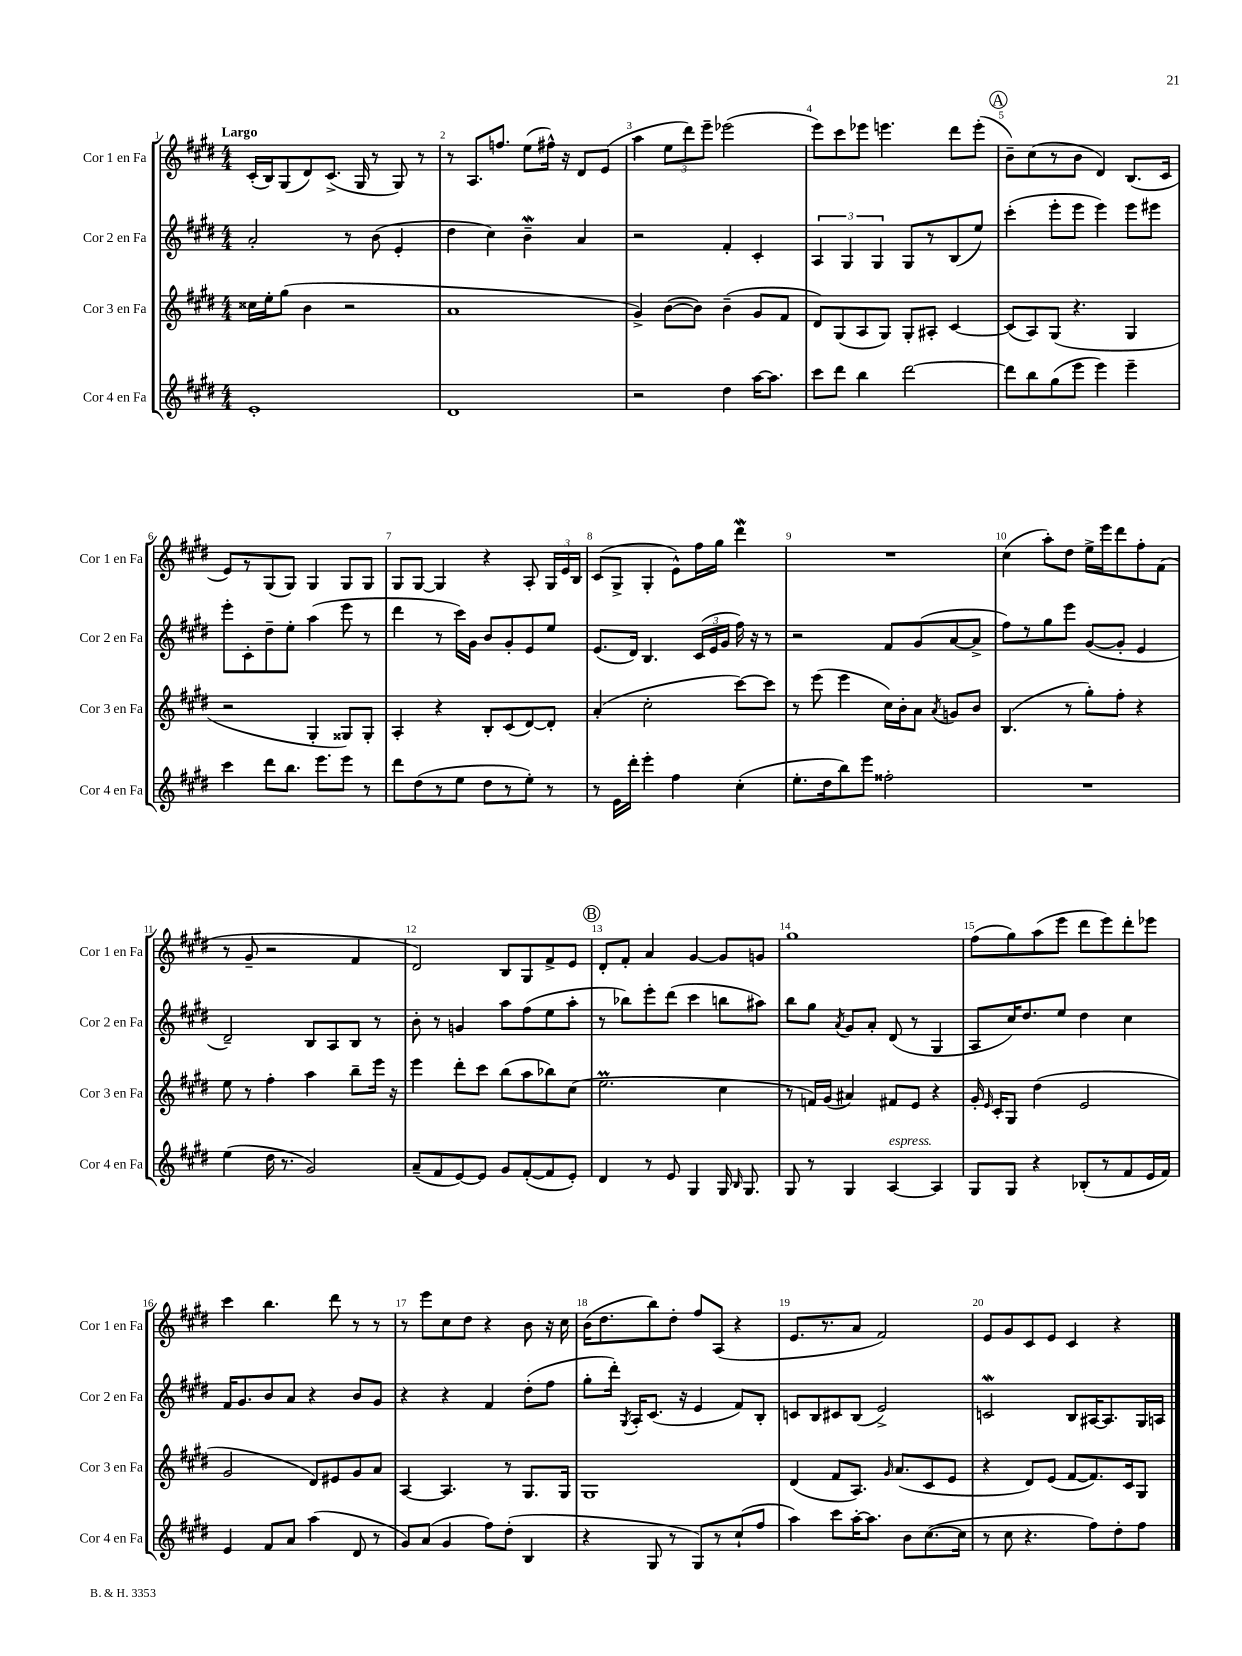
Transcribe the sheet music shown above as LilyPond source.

<<
\new StaffGroup <<
\new Staff = "s0" \with { instrumentName = "Cor 1 en Fa" shortInstrumentName = "Cor 1 en Fa" } {
    \clef treble \key e \major \numericTimeSignature \time 4/4 \tempo "Largo"
    \autoBeamOff cis'16[-.( b16) gis8( dis'8) cis'8.]->( gis16 r8 gis8) r8 |
    r8 a8.[ f''8.] e''8[( fis''16]-^) r16 dis'8[ e'8]( |
    a''4 \tuplet 3/2 { e''8[ dis'''8) e'''8]-- } ees'''2( |
    e'''8[) cis'''8 ees'''8] e'''4. dis'''8[ e'''8]-.( |
    \mark \markup { \circle "A" } b'8[--) cis''8( r8 b'8] dis'4) b8.[( cis'16] |
    e'8[) r8 gis8( gis8]) gis4 gis8[ gis8] |
    gis8[ gis8]~ gis4 r4 a8-. \tuplet 3/2 { gis16[ e'16 b16] } |
    cis'8[( gis8]-> gis4-. e'8[-^) fis''16 gis''16] dis'''4\mordent |
    R1 |
    cis''4( a''8[-.) dis''8] e''16[-> e'''16 dis'''8 fis''8-. fis'8]( |
    r8 gis'8-- r2 fis'4 |
    dis'2) b8[ gis8 fis'8-> e'8] |
    \mark \markup { \circle "B" } dis'8[-. fis'8]-. a'4 gis'4~ gis'8[ g'8] |
    gis''1 |
    fis''8[( gis''8) a''8( e'''8] dis'''8[ e'''8) dis'''8-. ees'''8] |
    cis'''4 b''4. dis'''8 r8 r8 |
    r8 e'''8[ cis''8 dis''8] r4 b'8 r16 cis''16 |
    b'16[( dis''8. b''8) dis''8]-. fis''8[ a8]( r4 |
    e'8.[ r8. a'8] fis'2) |
    e'8[ gis'8 cis'8 e'8] cis'4 r4 \bar "|." |
}
\new Staff = "s1" \with { instrumentName = "Cor 2 en Fa" shortInstrumentName = "Cor 2 en Fa" } {
    \clef treble \key e \major \numericTimeSignature \time 4/4
    \autoBeamOff a'2-. r8 b'8( e'4-. |
    dis''4 cis''4) b'4--\mordent a'4 |
    r2 fis'4-. cis'4-. |
    \tuplet 3/2 { a4 gis4 gis4 } gis8[ r8 b8( e''8]) |
    \mark \markup { \circle "A" } cis'''4-.( e'''8[-. e'''8] e'''4) e'''8[ eis'''8] |
    e'''8[-. cis'8-. dis''8-- e''8]-. a''4( e'''8 r8 |
    dis'''4 r8 cis'''16[) gis'16] b'8[ gis'8-. e'8 e''8] |
    e'8.[( dis'16]) b4. \tuplet 3/2 { cis'16[( e'16 gis'16] } fis''16) r16 r8 |
    r2 fis'8[ gis'8( a'8~ a'8]-> |
    fis''8[) r8 gis''8 e'''8] gis'8[~( gis'8]-. e'4 |
    dis'2--) b8[ a8 b8] r8 |
    b'8-. r8 g'4 a''8[ fis''8( e''8 a''8]-. |
    \mark \markup { \circle "B" } r8 bes''8[) e'''8-. dis'''8]( cis'''4 b''8[ ais''8]) |
    b''8[ gis''8] \acciaccatura { a'8 } gis'8[ a'8]-. dis'8( r8 gis4 |
    a8[ cis''16) dis''8. e''8] dis''4 cis''4 |
    fis'16[ gis'8. b'8 a'8] r4 b'8[ gis'8] |
    r4 r4 fis'4 dis''8[-.( fis''8] |
    gis''8[-. dis'''16]-.) \acciaccatura { gis8 } a16[-. cis'8.]( r16 e'4 fis'8[) b8]-. |
    c'8[ b8 cis'8 b8]( e'2->) |
    c'2\mordent b8[ ais16~ ais8. gis16 a16] \bar "|." |
}
\new Staff = "s2" \with { instrumentName = "Cor 3 en Fa" shortInstrumentName = "Cor 3 en Fa" } {
    \clef treble \key e \major \numericTimeSignature \time 4/4
    \autoBeamOff cisis''16[ e''16-. gis''8]( b'4 r2 |
    a'1 |
    gis'4->) b'8[~( b'8]) b'4--( gis'8[ fis'8] |
    dis'8[) gis8( a8 gis8]) gis8[-. ais8]-. cis'4~ |
    \mark \markup { \circle "A" } cis'8[( a8) gis8]( r4. gis4 |
    r2 gis4-. gisis8[) gisis8]-. |
    a4-. r4 b8[-. cis'8( dis'8~) dis'8]-. |
    a'4-.( cis''2-. cis'''8[~) cis'''8] |
    r8 e'''8( e'''4 cis''16[) b'16-. a'8] \acciaccatura { a'8 } g'8[ b'8] |
    b4.( r8 gis''8[-.) fis''8]-. r4 |
    e''8 r8 fis''4-. a''4 b''8[-- e'''16] r16 |
    e'''4 dis'''8[-. cis'''8] b''8[( a''8 bes''8) cis''8]( |
    \mark \markup { \circle "B" } e''2.\prall cis''4 |
    r8 f'16[) gis'16]( ais'4) fis'8[ e'8] r4 |
    gis'16-. \grace { e'16 } cis'16[-. gis8] dis''4( e'2 |
    gis'2 dis'8[) eis'8 gis'8 a'8] |
    a4~ a4. r8 gis8.[ gis16] |
    gis1 |
    dis'4( fis'8[ a8.]) \grace { gis'16 } a'8.[( cis'8 e'8] |
    r4 dis'8[) e'8]( fis'8[~ fis'8.) cis'16 gis8] \bar "|." |
}
\new Staff = "s3" \with { instrumentName = "Cor 4 en Fa" shortInstrumentName = "Cor 4 en Fa" } {
    \clef treble \key e \major \numericTimeSignature \time 4/4
    \autoBeamOff e'1-. |
    dis'1 |
    r2 dis''4 a''16[~ a''8.] |
    cis'''8[ dis'''8] b''4 dis'''2~ |
    \mark \markup { \circle "A" } dis'''8[ b''8 gis''8( e'''8] e'''4) e'''4-- |
    cis'''4 dis'''8[ b''8.] e'''8.[ e'''8] r8 |
    dis'''8[ dis''8( r8 e''8] dis''8[ r8 e''8]-.) r8 |
    r8 e'16[ dis'''16]-. e'''4-. fis''4 cis''4-.( |
    e''8.[-. dis''16 b''8) e'''8] fisis''2-. |
    R1 |
    e''4( dis''16 r8. gis'2) |
    a'8[--( fis'8 e'8~) e'8] gis'8[ fis'8~-.( fis'8 e'8]-.) |
    \mark \markup { \circle "B" } dis'4 r8 e'8 gis4 gis16 \grace { b16 } gis8. |
    gis8 r8 gis4 a4~^\markup { \italic "espress." } a4 |
    gis8[ gis8] r4 bes8[-.( r8 fis'8 e'16 fis'16]) |
    e'4 fis'8[ a'8] a''4( dis'8 r8 |
    gis'8[) a'8]( gis'4 fis''8[) dis''8]-.( b4 |
    r4 gis8 r8 gis8[) r8 cis''8-!( fis''8] |
    a''4) cis'''8[ a''16~-. a''8.] b'8[ cis''8.~( cis''16] |
    r8 cis''8 r4. fis''8[) dis''8-. fis''8] \bar "|." |
}
>>
>>
\layout { \context { \Score \override BarNumber.break-visibility = ##(#f #t #t) barNumberVisibility = #all-bar-numbers-visible } }
